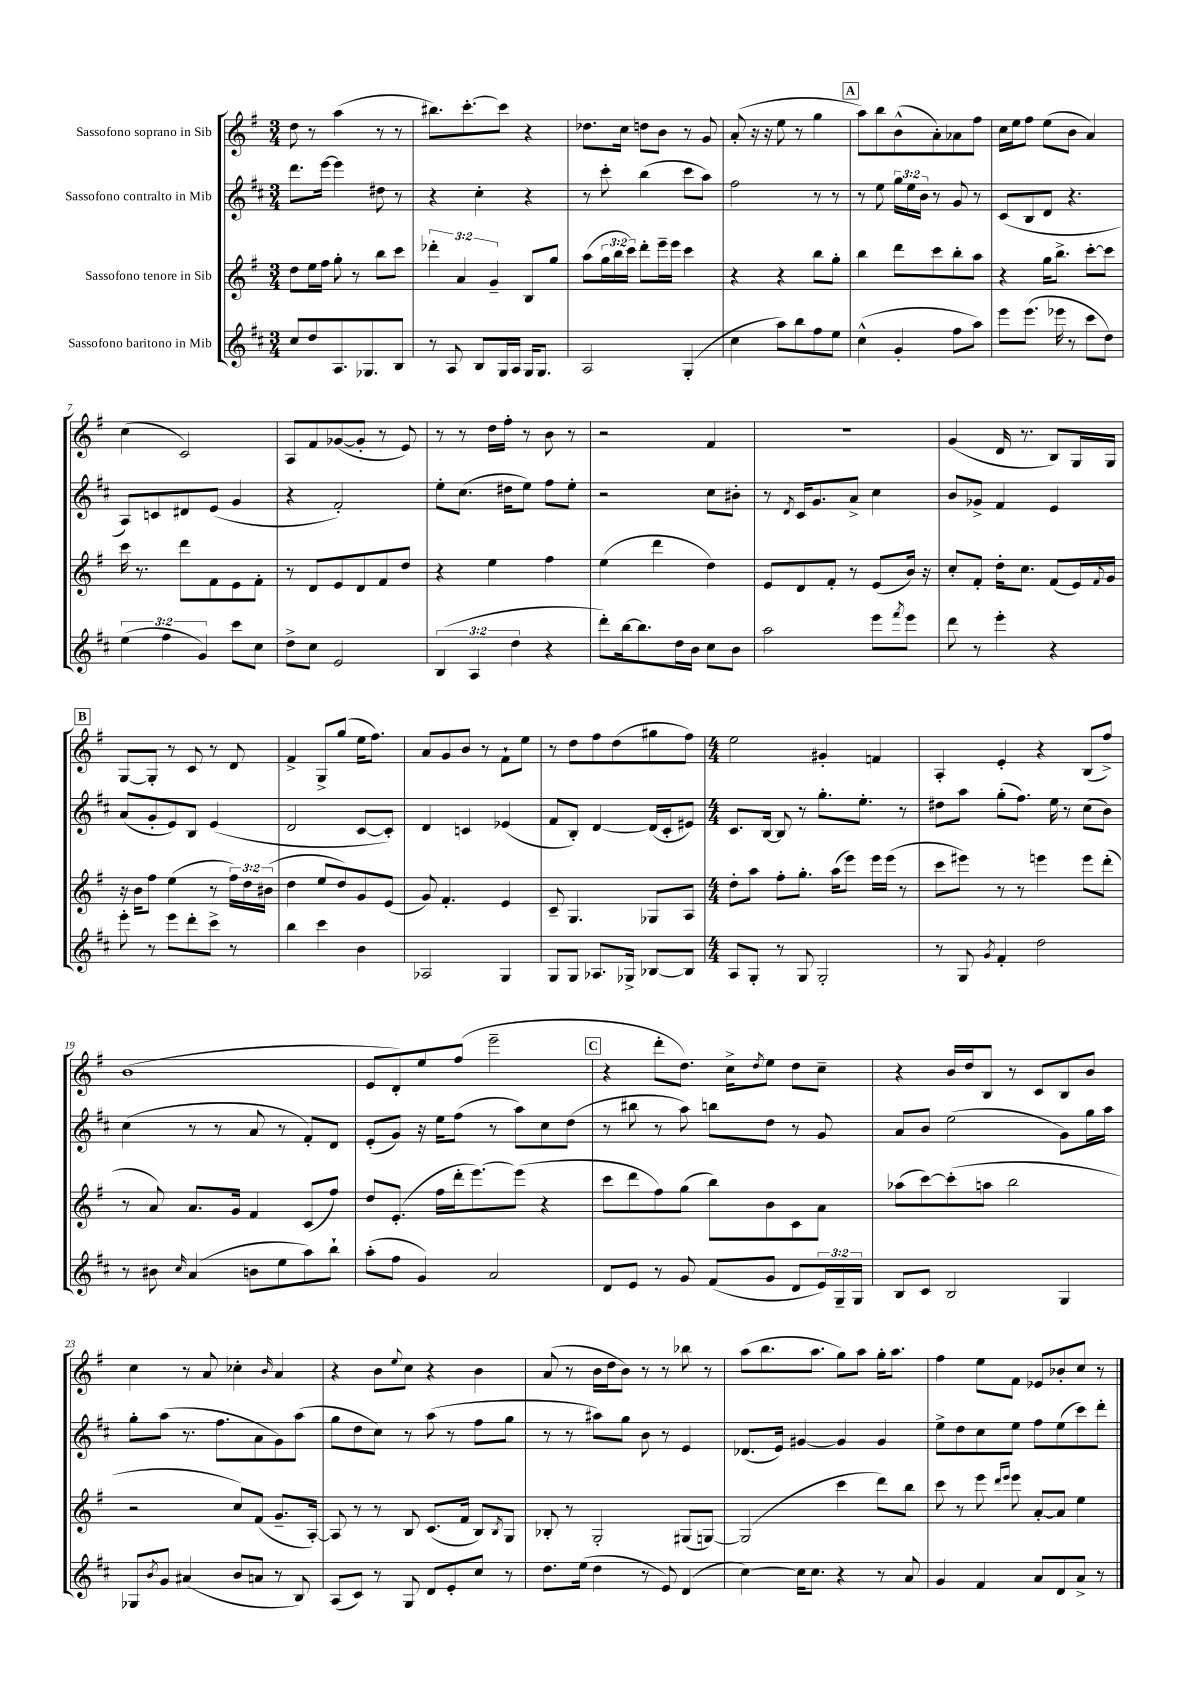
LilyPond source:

<<
\new StaffGroup <<
\new Staff = "s0" \with { instrumentName = "Sassofono soprano in Sib" } {
    \clef treble \key g \major \numericTimeSignature \time 3/4
    d''8 r8 a''4( r8 r8 |
    bis''8.) c'''8.~-. c'''8 r4 |
    des''8. c''16 d''8 b'8 r8 g'8 |
    a'8-.( r16 r16 e''8 r8 g''4 |
    \mark \markup { \box "A" } a''8) b''8 b'8-^( a'8-.) aes'8 fis''8 |
    c''16 e''16 fis''8 e''8( b'8 a'4) |
    c''4( c'2) |
    a8 fis'8 ges'8~( ges'8-. r8 e'8) |
    r8 r8 d''16 fis''16-. r8 b'8 r8 |
    r2 fis'4 |
    R2. |
    g'4( d'16 r8. b8) g16 g16 |
    \mark \markup { \box "B" } g8~ g8-. r8 c'8 r8 d'8 |
    fis'4-> g8-> g''8( e''16 fis''8.) |
    a'8 g'8 b'8 r8 fis'8-! e''8 |
    r8 d''8 fis''8 d''8( gis''8 fis''8) |
    \numericTimeSignature \time 4/4 e''2 gis'4-. f'4 |
    a4-. e'4-. r4 b8( fis''8->) |
    b'1( |
    e'8 d'8-.) e''8 fis''8( e'''2-- |
    \mark \markup { \box "C" } r4 d'''8-. d''8.) c''16-> \acciaccatura { d''8 } e''8 d''8 c''8-- |
    r4 b'16 d''16 b8 r8 c'8 b8 b'8 |
    c''4 r8 a'8 ces''4-. \grace { b'16 } a'4 |
    r4 b'8 \appoggiatura { e''8 } c''8 r4 b'4 |
    a'8( r8 b'16 d''16 b'8) r8 r8 bes''8 r8 |
    a''8( b''8. a''8. g''8) a''8 g''16-. a''8. |
    fis''4 e''8 fis'8 ees'8 bes'8-. c''8 r8 \bar "|." |
}
\new Staff = "s1" \with { instrumentName = "Sassofono contralto in Mib" } {
    \clef treble \key d \major \numericTimeSignature \time 3/4 \override Staff.TupletNumber.text = #tuplet-number::calc-fraction-text
    d'''8. e'''16~ e'''4 dis''8 r8 |
    r4 cis''4-. r4 |
    r8 cis'''8-. b''4( cis'''8 a''8) |
    fis''2 r8 r8 |
    \mark \markup { \box "A" } r8 e''8 \tuplet 3/2 { g''16 e''16 b'16 } r8 g'8 r8 |
    cis'8( b8 d'8 r4. |
    a8) c'8 dis'8 e'8( g'4 |
    r4 fis'2-.) |
    e''8-. cis''8.( dis''16 e''8) fis''8 e''8-. |
    r2 cis''8 bis'8-. |
    r8 \acciaccatura { d'8 } cis'16 g'8. a'8-> cis''4 |
    b'8 ges'8-> fis'4 e'4 |
    \mark \markup { \box "B" } a'8( g'8-. e'8) b8 e'4( |
    d'2 cis'8~ cis'8-.) |
    d'4 c'4 ees'4( |
    fis'8 b8-.) d'4~ d'16( cis'16-. eis'8) |
    \numericTimeSignature \time 4/4 cis'8. b16~ b8 r8 g''8.-. e''8.-. r8 |
    dis''8 a''8 g''8-.( fis''8.) e''16 r8 cis''8( b'8) |
    cis''4( r8 r8 a'8 r8 fis'8-.) d'8 |
    e'8-.( g'8) r16 e''16 fis''8( r8 a''8) cis''8 d''8( |
    \mark \markup { \box "C" } r8 bis''8 r8 a''8) b''8 d''8 r8 g'8 |
    a'8 b'8 e''2( g'8) g''16 a''16 |
    g''8-. a''8( r8. fis''8. a'8 g'8) a''8( |
    g''8 d''8 cis''8) r8 a''8( r8 fis''8 g''8 |
    r8 r8 ais''8) g''8 b'8 r8 e'4 |
    des'8.( e'16) gis'4~ gis'4 gis'4 |
    e''8-> d''8 cis''8 e''8 fis''8 e''8( cis'''8) d'''8-. \bar "|." |
}
\new Staff = "s2" \with { instrumentName = "Sassofono tenore in Sib" } {
    \clef treble \key g \major \numericTimeSignature \time 3/4 \override Staff.TupletNumber.text = #tuplet-number::calc-fraction-text
    d''8 e''16 fis''16 g''8-. r8 b''8 c'''8 |
    \tuplet 3/2 { des'''4-. a'4 g'4-- } b8 g''8 |
    a''8( \tuplet 3/2 { g''16 b''16 c'''16) } d'''8-. e'''16-- e'''16 c'''4 |
    r4 r4 b''8 g''8-. |
    \mark \markup { \box "A" } b''4 d'''8 c'''8 b''8-. a''8 |
    r4 g''16 b''8.-> c'''8~-. c'''8 |
    c'''16 r8. d'''8 fis'8 e'8 fis'8-. |
    r8 d'8 e'8 d'8 fis'8 d''8 |
    r4 e''4 fis''4 |
    e''4( d'''4 d''4) |
    e'8 d'8 fis'8-. r8 e'8( b'16) r16 |
    c''8-. fis'8-. d''16-. c''8. fis'8( e'16) \appoggiatura { fis'8 } g'16 |
    \mark \markup { \box "B" } r16 b'16 fis''8 e''4( r8 \tuplet 3/2 { fis''16) d''16 bis'16( } |
    d''4 e''8 d''8) g'8 e'8( |
    g'8) fis'4.-. e'4 |
    c'8-- g4. ges8 a8 |
    \numericTimeSignature \time 4/4 d''8-. a''8 fis''8-. g''8.-. a''16( e'''8) e'''16 e'''16( r8 |
    c'''8 eis'''8) r8 r8 e'''4 e'''8 d'''8-.( |
    r8 a'8) a'8. g'16 fis'4 c'8( fis''8) |
    d''8 e'8.-.( fis''16 d'''16-. e'''8.~) e'''8( r4 |
    \mark \markup { \box "C" } c'''8 d'''8 fis''8) g''8( b''8) b'8 c'8 a'8 |
    aes''8( c'''8~) c'''8-.( a''8 b''2 |
    r2 c''8) fis'8( g'8.-- a16~-.) |
    a8 r8 r8 b8 c'8.( fis'16 b8) \acciaccatura { b8 } g8 |
    bes8-. r8 g2-. gis8( g8~) |
    g2( c'''4 d'''8) b''8 |
    c'''8 r8 e'''8 \grace { d'''16 e'''16 } e'''8 a'8~-. a'8 e''4 \bar "|." |
}
\new Staff = "s3" \with { instrumentName = "Sassofono baritono in Mib" } {
    \clef treble \key d \major \numericTimeSignature \time 3/4 \override Staff.TupletNumber.text = #tuplet-number::calc-fraction-text
    cis''8 d''8 a8. ges8. b8 |
    r8 a8 b8 g16 a16 g16 g8. |
    a2 g4-.( |
    cis''4 a''8) b''8 fis''8 e''8 |
    \mark \markup { \box "A" } cis''4-^( g'4-. fis''8 a''8) |
    e'''8 e'''8.( ees'''16 r8 cis'''8 d''8) |
    \tuplet 3/2 { e''4( fis''4 g'4) } cis'''8 cis''8 |
    d''8-> cis''8 e'2 |
    \tuplet 3/2 { b4( a4 d''4 } r4 |
    d'''8-.) b''16~ b''8. d''16 b'16 cis''8 b'8 |
    a''2 e'''8 \acciaccatura { fis'''8 } e'''8 |
    d'''8 r8 e'''4-. r4 |
    \mark \markup { \box "B" } e'''8-. r8 e'''8 d'''8-. cis'''8-> r8 |
    b''4 cis'''4 b'4 |
    aes2 g4 |
    g8 g8 aes8. ges16-> bes8~ bes8 |
    \numericTimeSignature \time 4/4 a8 g8-. r8 g8 g2-. |
    r8 g8 \acciaccatura { g'8 } fis'4-. d''2 |
    r8 bis'8 \grace { cis''16 } a'4( b'8 e''8 a''8) b''8-! |
    a''8-.( fis''8 g'4) a'2 |
    \mark \markup { \box "C" } d'8 e'8 r8 g'8 fis'8( g'8 d'8 \tuplet 3/2 { e'16) g16-- g16 } |
    b8 cis'8 b2 g4 |
    ges8 \acciaccatura { b'8 } g'8 ais'4( b'8 a'8 r8 b8) |
    a8( cis'8) r8 g8 d'8 e'8-. cis''8 r8 |
    d''8. e''16( d''4 r8 e'8) d'4( |
    cis''4~) cis''16 cis''8. r4 r8 a'8 |
    g'4 fis'4 a'8 d'8 a'8-> r8 \bar "|." |
}
>>
>>
